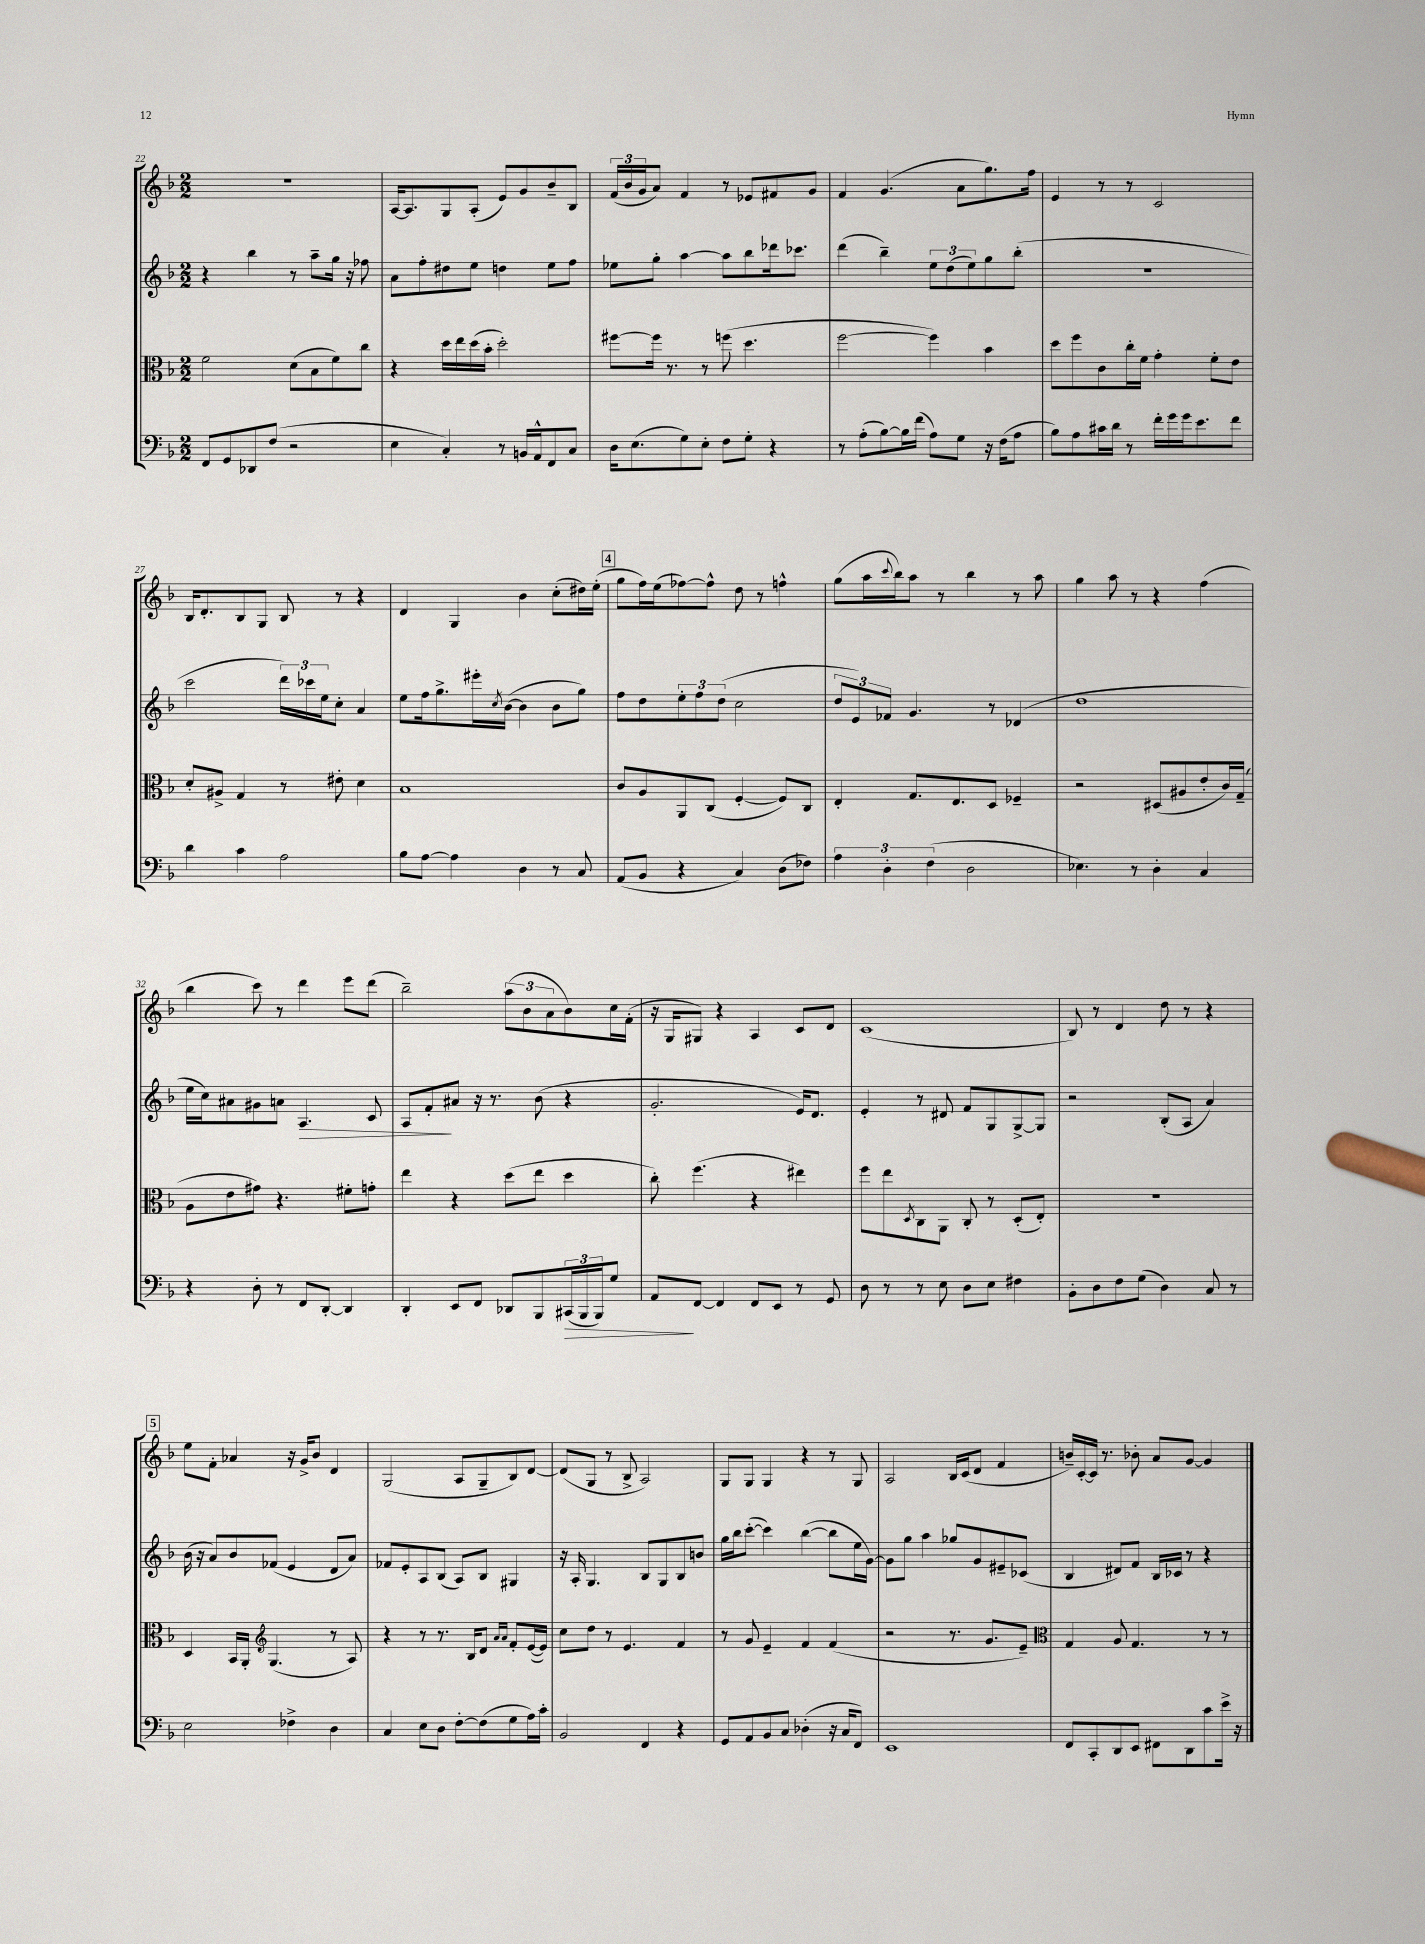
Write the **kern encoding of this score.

**kern	**dynam	**kern	**kern	**dynam	**kern
*part4	*part4	*part3	*part2	*part2	*part1
*staff4	*staff4	*staff3	*staff2	*staff2	*staff1
*clefF4	*	*clefC3	*clefG2	*	*clefG2
*k[b-]	*	*k[b-]	*k[b-]	*	*k[b-]
*M2/2	*	*M2/2	*M2/2	*	*M2/2
=22	=22	=22	=22	=22	=22
8FF/L	.	2f\	4r	.	1r
8GG/	.	.	.	.	.
8DD-X/	.	.	4bb-\	.	.
(8F/J	.	.	.	.	.
2r	.	(8d\L	8r	.	.
.	.	8B-\	8aa~\L	.	.
.	.	8f\)	16gg\Jk	.	.
.	.	.	16r	.	.
.	.	8cc\J	8ff-X\	.	.
=23	=23	=23	=23	=23	=23
4E\	.	4r	8a\L	.	[16A/KL
.	.	.	.	.	8.A/]
.	.	.	8ff'\	.	.
4C'/)	.	16dd\LL	8dd#X\	.	8G/
.	.	16ee\	.	.	.
.	.	(16dd\	8ee\J	.	(8A'/J
.	.	16b-'\JJ	.	.	.
8r	.	2dd'\)	4ddn\	.	8e/L)
16BBn/LL	.	.	.	.	8g/
16AA^^/J	.	.	.	.	.
8FF/	.	.	8ee\L	.	8b-~/
8C/J	.	.	8ff\J	.	8B-/J
=24	=24	=24	=24	=24	=24
16D\KL	.	[8ff#X\L	8ee-X\L	.	(24f/LL
.	.	.	.	.	24b-/
(8.E\	.	.	.	.	.
.	.	.	.	.	24g/J
.	.	16ff#\Jk]	8gg'\J	.	8a/J)
.	.	8.r	.	.	.
8G\)	.	.	[4aa\	.	4f/
8E'\J	.	8r	.	.	.
8F\L	.	(8ffn\	8aa\L]	.	8r
8G'\J	.	4.dd\	8bb-\	.	8e-X/L
4r	.	.	16ddd-X\k	.	8f#X/
.	.	.	8.ccc-X\J	.	.
.	.	.	.	.	8g/J
=25	=25	=25	=25	=25	=25
8r	.	[2ff\	(4ddd\	.	4f/
(8A'\L	.	.	.	.	.
[8B-\)	.	.	4bb-~\)	.	(4.g/
16B-\L]	.	.	.	.	.
(16f\JJ	.	.	.	.	.
8A\L)	.	4ff\])	12ee\L	.	.
.	.	.	(12dd\	.	.
8G\J	.	.	.	.	8a\L
.	.	.	12ee\)	.	.
16r	.	4b-\	8gg\	.	8.gg\)
(16F\KL	.	.	.	.	.
8A\J	.	.	(8bb-'\J	.	.
.	.	.	.	.	16ff\Jk
=26	=26	=26	=26	=26	=26
8B-\L)	.	8dd\L	1r	.	4e/
8A\	.	8ff\	.	.	.
16c#X\L	.	8c\	.	.	8r
16d\JJ	.	.	.	.	.
8r	.	16cc'\L	.	.	8r
.	.	16f\JJ	.	.	.
16f'\LL	.	4g'\	.	.	2c/
16g\	.	.	.	.	.
16g\J	.	.	.	.	.
8.e\	.	.	.	.	.
.	.	8f'\L	.	.	.
8f\J	.	8e\J	.	.	.
!!LO:LB:g=z
=27	=27	=27	=27	=27	=27
4d\	.	8d'/L	2ccc\	.	16B-/KL
.	.	.	.	.	8.d'/
.	.	8A#X^/J	.	.	.
4c\	.	4G/	.	.	8B-/
.	.	.	.	.	8G/J
2A\	.	8r	24ddd\LL)	.	8B-/
.	.	.	24ccc-X\	.	.
.	.	.	24ee\J	.	.
.	.	8e#X'\	8cc'\J	.	8r
.	.	4d\	4a/	.	4r
=28	=28	=28	=28	=28	=28
8B-\L	.	1B-	8ee\L	.	4d/
[8A\J	.	.	16ff\k	.	.
.	.	.	8.gg^\	.	.
4A\]	.	.	.	.	4G/
.	.	.	16eee#X'\L	.	.
.	.	.	8qcc/	.	.
.	.	.	([16b-\JJ	.	.
4D\	.	.	4b-\]	.	4b-\
8r	.	.	8b-\L	.	(8cc'\L
8C/	.	.	8gg\J)	.	16dd#X\L)
.	.	.	.	.	(16ee'\JJ
!!LO:REH:place=s1:t=4
=29	=29	=29	=29	=29	=29
(8AA/L	.	8c/L	8ff\L	.	8gg\L
8BB-/J	.	8A/	8dd\	.	16ff\L)
.	.	.	.	.	(16ee\J
4r	.	8AA/	12ee'\	.	[8ff-X\)
.	.	.	12ff\	.	.
.	.	(8C/J	.	.	8ff-^^\J]
.	.	.	(12dd\J	.	.
4C/)	.	[4F'/	2cc\	.	8dd\
.	.	.	.	.	8r
(8D\L	.	8F/L])	.	.	4ffn^^\
8F-X\J)	.	8C/J	.	.	.
=30	=30	=30	=30	=30	=30
6A\	.	4E'/	12dd/L	.	(8gg\L
.	.	.	12e/)	.	.
.	.	.	.	.	16aa\L
6D'\	.	.	12f-X/J	.	.
.	.	.	.	.	8qqccc/
.	.	.	.	.	16bb-\J)
.	.	8.G/L	4.g/	.	8aa\J
(6F\	.	.	.	.	.
.	.	.	.	.	8r
.	.	8.E/	.	.	.
2D\	.	.	.	.	4bb-\
.	.	8D/J	8r	.	.
.	.	4F-X~/	(4d-X/	.	8r
.	.	.	.	.	8aa\
=31	=31	=31	=31	=31	=31
4.E-X\)	.	2r	1dd	.	4gg\
.	.	.	.	.	8aa\
8r	.	.	.	.	8r
4D'\	.	(8D#X/L	.	.	4r
.	.	8A#X/	.	.	.
4C/	.	8e'/	.	.	(4ff\
.	.	16c/L)	.	.	.
.	.	(16G~/JJ	.	.	.
!!LO:LB:g=z
=32	=32	=32	=32	=32	=32
4r	.	8A\L	16ee\LL	.	4bb-\
.	.	.	16cc\J)	.	.
.	.	8e\	8a#X\	.	.
8D'\	.	8g#X\J)	8g#X\	.	8ccc\)
8r	.	4.r	8an\J	.	8r
!	!	!	!	!LO:HP:b	!
8FF/L	.	.	4.A/	>	4ddd\
[8DD'/J	.	.	.	.	.
4DD/]	.	8f#X'\L	.	.	8eee\L
.	.	8gn'\J	8c/	.	(8ddd\J
=33	=33	=33	=33	=33	=33
4DD'/	.	4ee\	8A/L	.	2bb-~\)
.	.	.	8f'/	.	.
8EE/L	.	4r	8a#X/J	]	.
8FF/J	.	.	16r	.	.
.	.	.	8.r	.	.
8DD-X/L	.	(8dd\L	.	.	(12aa\L
.	.	.	.	.	12b-\
8BBB-/	.	8ee\J	(8b-\	.	.
.	.	.	.	.	12a\
!	!LO:HP:b	!	!	!	!
(24CC#X/L	>	4dd\	4r	.	8b-\)
24BBB-/	.	.	.	.	.
24BBB-/J)	.	.	.	.	.
8G/J	.	.	.	.	16cc\L
.	.	.	.	.	(16f'\JJ
=34	=34	=34	=34	=34	=34
8AA/L	.	8cc'\)	2.g'/	.	16r
.	.	.	.	.	16G/KL
[8FF/J	]	(4.ff\	.	.	8G#X/J)
4FF/]	.	.	.	.	4r
8FF/L	.	4r	.	.	4A/
8EE/J	.	.	.	.	.
8r	.	4ee#X\)	16e/KL)	.	8c/L
.	.	.	8.d/J	.	.
8GG/	.	.	.	.	8d/J
=35	=35	=35	=35	=35	=35
8D\	.	8ff\L	4e'/	.	(1c
8r	.	8ee\	.	.	.
.	.	8qD/	.	.	.
8r	.	8C\	8r	.	.
8E\	.	8AA\J	8d#X/	.	.
8D\L	.	8C'/	8f/L	.	.
8E\J	.	8r	8G/	.	.
4F#X\	.	(8D'/L	[8G^/	.	.
.	.	8E'/J)	8G/J]	.	.
=36	=36	=36	=36	=36	=36
8BB-'\L	.	1r	2r	.	8B-/)
8D\	.	.	.	.	8r
8F\	.	.	.	.	4d/
(8G\J	.	.	.	.	.
4D\)	.	.	(8B-'/L	.	8dd\
.	.	.	8A/J	.	8r
8C/	.	.	4a/)	.	4r
8r	.	.	.	.	.
!!LO:LB:g=z
!!LO:REH:place=s1:t=5
=37	=37	=37	=37	=37	=37
2E\	.	4D/	(16b-\	.	8ee\L
.	.	.	16r	.	.
.	.	.	8a/L)	.	8f'\J
.	.	16BB-/LL	8b-/	.	4a-X/
.	.	16AA'/JJ	.	.	.
*	*	*clefG2	*	*	*
.	.	(4.G/	(8f-X/J	.	.
4F-X^\	.	.	4e/	.	16r
.	.	.	.	.	16g^/KL
.	.	.	.	.	8b-/J
4D\	.	8r	8d/L	.	4d/
.	.	8A/)	8a/J)	.	.
=38	=38	=38	=38	=38	=38
4C/	.	4r	8f-X/L	.	(2G/
.	.	.	8e'/	.	.
8E\L	.	8r	8A/	.	.
8D\J	.	8.r	(8B-/J	.	.
[8F'\L	.	.	8A/L)	.	8A/L
.	.	16B-/KL	.	.	.
(8F\]	.	8d/J	8B-/J	.	8G~/
.	.	16qqa/LL	.	.	.
.	.	16qqa/JJ	.	.	.
8G\	.	8f'/L	4G#X/	.	8B-/)
16A\L)	.	([16e/L	.	.	[8d/J
16c'\JJ	.	16e/JJ])	.	.	.
=39	=39	=39	=39	=39	=39
2BB-/	.	8cc\L	16r	.	(8d/L]
.	.	.	16A'/	.	.
.	.	8dd\J	4.G/	.	8G/J
.	.	8r	.	.	8r
.	.	4.e/	.	.	8B-^/
4FF/	.	.	8B-/L	.	2A/)
.	.	.	8G/	.	.
4r	.	4f/	8B-/	.	.
.	.	.	8bn/J	.	.
=40	=40	=40	=40	=40	=40
8GG/L	.	8r	16gg\LL	.	8G/L
.	.	.	16bb-\J	.	.
8AA/	.	8g/	([8ccc'\J	.	8G/J
8BB-/	.	4e~/	4ccc\])	.	4G/
8C/J	.	.	.	.	.
(4D-X'\	.	4f/	([4bb-\	.	4r
16r	.	(4f/	8bb-\L]	.	8r
16C/KL	.	.	.	.	.
8FF/J)	.	.	16ee\L	.	8G/
.	.	.	[16g\JJ)	.	.
=41	=41	=41	=41	=41	=41
1EE	.	2r	8g\L]	.	2A/
.	.	.	8gg\J	.	.
.	.	.	4aa\	.	.
.	.	8.r	8gg-X/L	.	16B-/LL
.	.	.	.	.	(16c/J
.	.	.	8g/	.	8d/J
.	.	8.g/L	.	.	.
.	.	.	8e#X~/	.	4f/
.	.	8e~/J)	(8c-X/J	.	.
=42	=42	=42	=42	=42	=42
*	*	*clefC3	*	*	*
8FF/L	.	4G/	4B-/	.	16bn~/LL)
.	.	.	.	.	[16c'/
8CC'/	.	.	.	.	16c/JJ]
.	.	.	.	.	8.r
8DD/	.	8A/	8d#X/L)	.	.
8EE/J	.	4.G/	8f/J	.	8b-X'\
8FF#X\L	.	.	16B-/LL	.	8a/L
.	.	.	16c-X/JJ	.	.
8DD\	.	.	8r	.	[8g/J
8c\	.	8r	4r	.	4g/]
16e^\Jk	.	8r	.	.	.
16r	.	.	.	.	.
==	==	==	==	==	==
*-	*-	*-	*-	*-	*-
